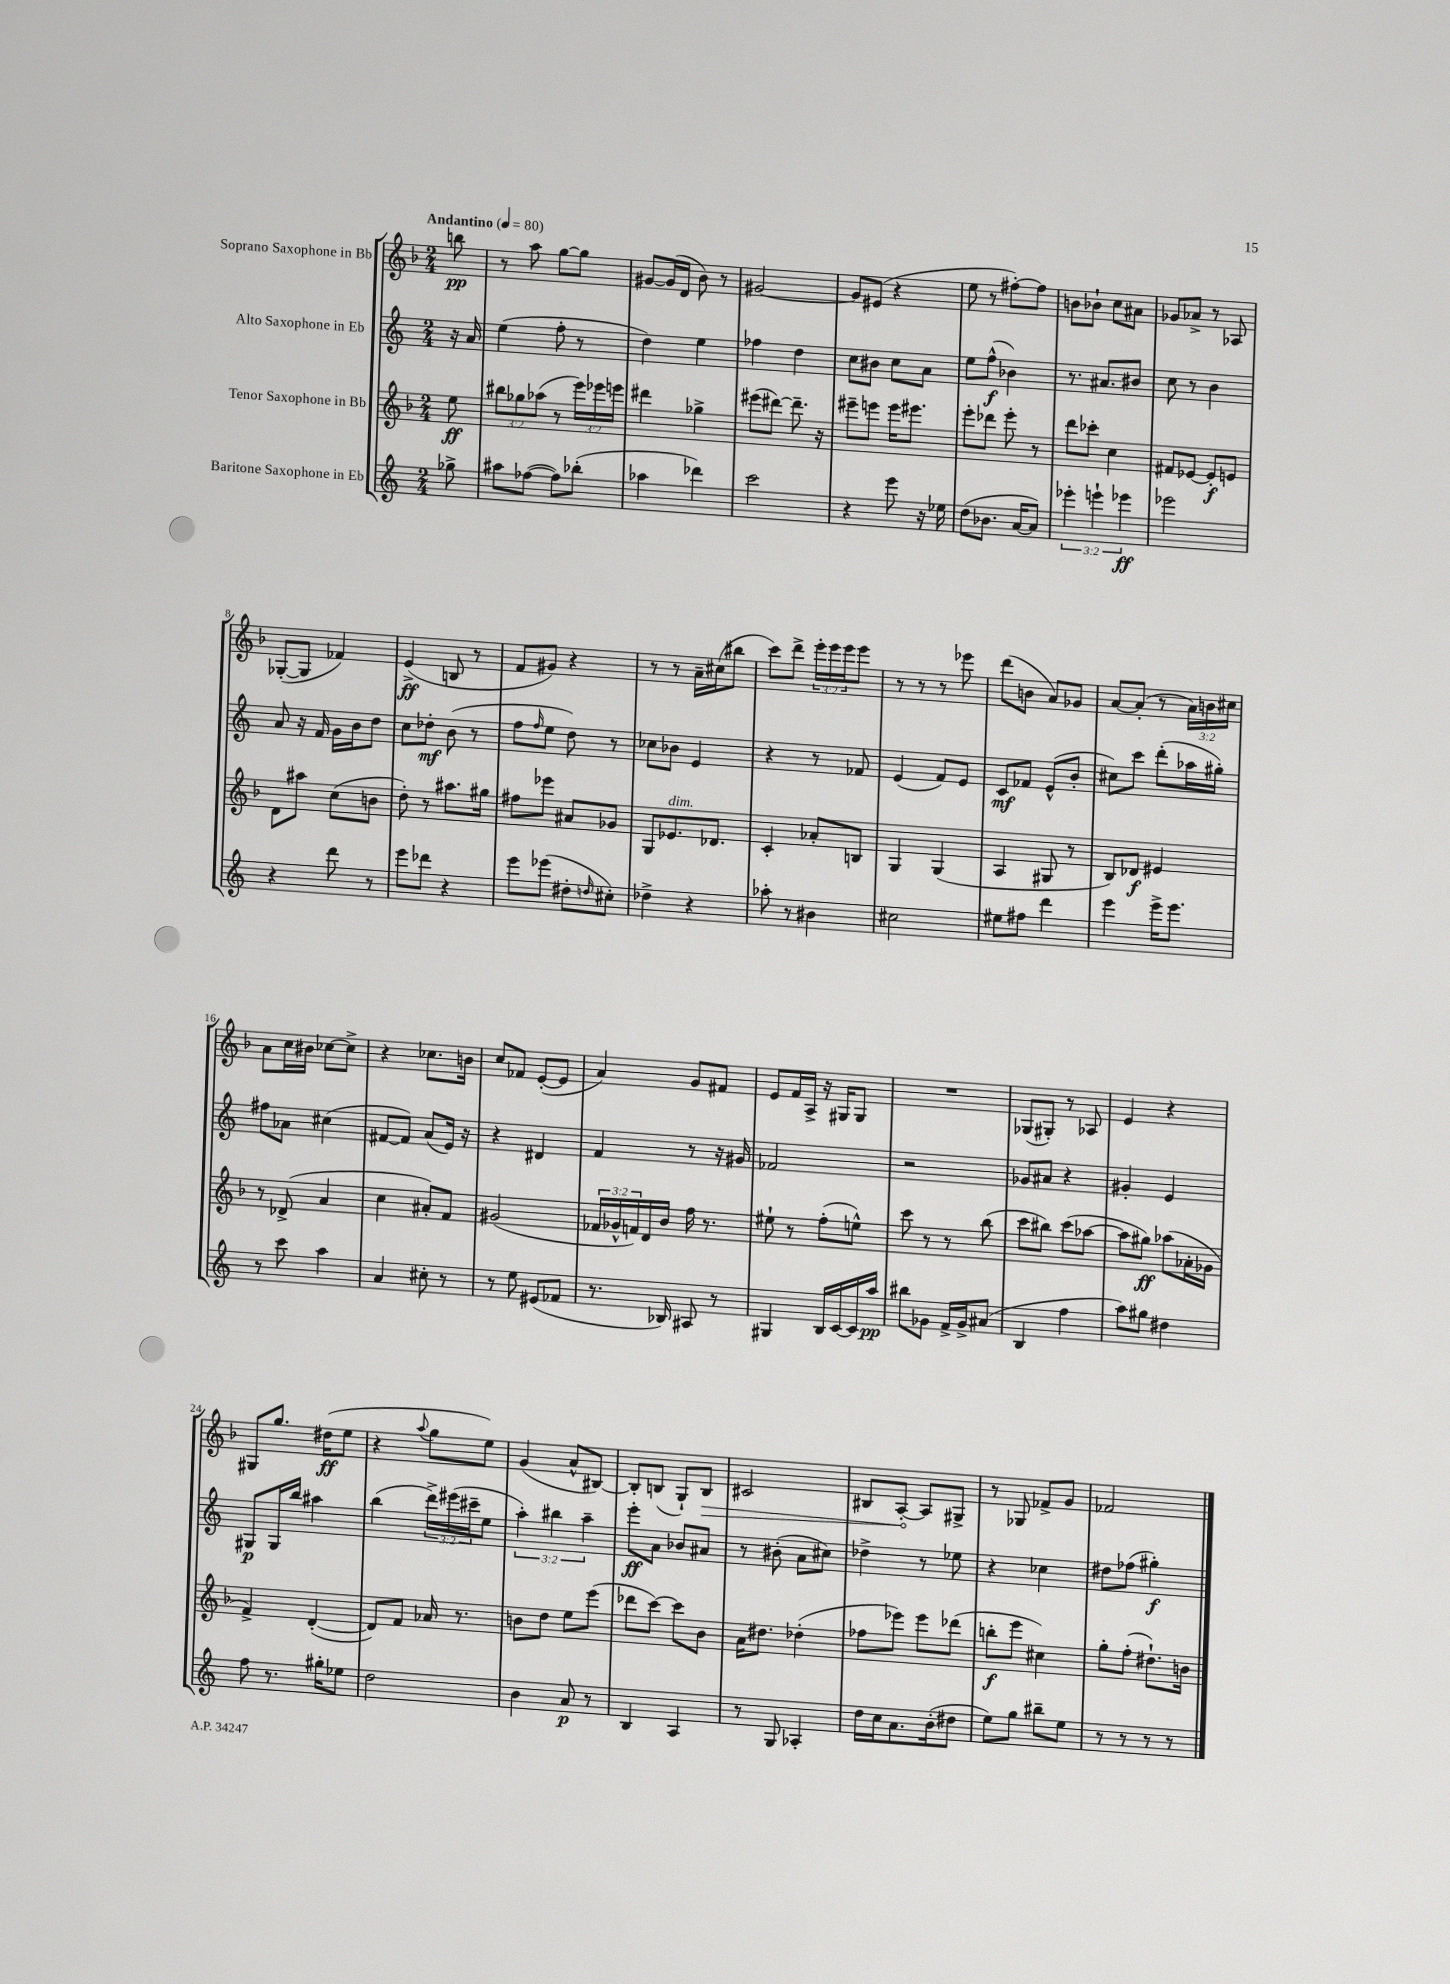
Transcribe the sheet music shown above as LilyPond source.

<<
\new StaffGroup <<
\new Staff = "s0" \with { instrumentName = "Soprano Saxophone in Bb" } {
    \clef treble \key f \major \numericTimeSignature \time 2/4 \override Staff.TupletNumber.text = #tuplet-number::calc-fraction-text \partial 8 \tempo "Andantino" 4 = 80
    b''8\pp |
    r8 a''8 g''8~ g''8 |
    gis'8~ gis'16( d'16 bes'8) r8 |
    gis'2~ |
    gis'8 eis'8( r4 |
    e''8 r8 fis''8~-.) fis''8 |
    b'8 bes'8-! c''8 ais'8 |
    ges'8 aes'8-> r8 aes8 |
    ges8~-.( ges8 fes'4) |
    e'4->\ff( b8 r8 |
    f'8 gis'8) r4 |
    r8 r8 a'16-- cis''16( bis''8 |
    c'''8) d'''8-> \tuplet 3/2 { e'''16-. e'''16 e'''16 } e'''8 |
    r8 r8 r8 ees'''8 |
    d'''8( b'8 a'8) ges'8 |
    a'8~ a'8-.( r8 \tuplet 3/2 { a'16) b'16 cis''16 } |
    a'8 c''16 bis'16 ces''8~ ces''8-> |
    r4 ces''8. b'16 |
    c''8 fes'8 e'8~-.( e'8 |
    a'4) g'8 fis'8 |
    e'8 f'16 a16-> r16 gis16 gis8 |
    R2 |
    ges8( gis8-.) r8 aes8 |
    e'4 r4 |
    gis8 g''8. dis''16\ff( e''8 |
    r4 \appoggiatura { a''8 } g''8 e''8) |
    g'4( a'8-^ bis8~) |
    bis8-. b8( g8-!) \once \override Hairpin.circled-tip = ##t b8\> |
    cis'2 |
    bis8 a8~-.\! a8 gis8-> |
    r8 ges8 fes'8-> g'8 |
    fes'2 \bar "|." |
}
\new Staff = "s1" \with { instrumentName = "Alto Saxophone in Eb" } {
    \clef treble \key c \major \numericTimeSignature \time 2/4 \override Staff.TupletNumber.text = #tuplet-number::calc-fraction-text \partial 8
    r16 a'16 |
    e''4( f''8-. r8 |
    d''4) e''4 |
    fes''4 d''4 |
    c''8 bis'8 c''8 a'8 |
    e''8 f''8-^\f( bes'4) |
    r8. ais'8. bis'8 |
    c''8 r8 b'4 |
    a'8 r16 f'16 g'16 b'16 d''8 |
    c''8 des''8-.\mf b'8( r8 |
    f''8 \grace { f''16 } e''8 d''8) r8 |
    ces''8 bes'8 e'4 |
    r4 r8 fes'8 |
    e'4( f'8) e'8 |
    c'8\mf fes'8 e'8-^( b'8-. |
    cis''8) c'''8 d'''8-.( aes''16 gis''16-.) |
    fis''8 aes'8 cis''4( |
    fis'8~ fis'8) a'8( e'16) r16 |
    r4 dis'4 |
    f'4 r8 r16 gis'16 |
    fes'2 |
    r2 |
    ges'8 ais'8 r4 |
    gis'4-. e'4 |
    gis8\p gis16 b''16 ais''4 |
    b''4( \tuplet 3/2 { d'''16->) eis'''16( cis'''16-- } e''8 |
    \tuplet 3/2 { a''4-.) bis''4 a''4-- } |
    e'''8-.\ff a'8 bes'8 ais'8 |
    r8 bis'8-.( a'8 cis''8) |
    des''4-> r8 ees''8 |
    r4 ces''4 |
    dis''8 fes''8( gis''4-.\f) \bar "|." |
}
\new Staff = "s2" \with { instrumentName = "Tenor Saxophone in Bb" } {
    \clef treble \key f \major \numericTimeSignature \time 2/4 \override Staff.TupletNumber.text = #tuplet-number::calc-fraction-text \partial 8
    e''8\ff |
    \tuplet 3/2 { bis''8 ges''8 aes''8( } r8 \tuplet 3/2 { e'''16) ees'''16 e'''16 } |
    dis'''4 ges''4-> |
    eis'''8( dis'''8~) dis'''8.-- r16 |
    eis'''8-- e'''8 e'''16 eis'''8. |
    e'''8-. des'''8 e'''8-. r8 |
    d'''8 ces'''8-. c''4 |
    fis'8 ees'8~ ees'8-.\f e'8 |
    d'8 ais''8 c''8( b'8 |
    d''8-.) r8 ais''8. gis''16 |
    fis''8 ees'''8 ais'8 ges'8 |
    g8 ees'8.^\markup { \italic "dim." } des'8. |
    c'4-. aes'8-. b8 |
    g4 g4( |
    a4 gis8 r8 |
    bes8) des'8\f eis'4 |
    r8 des'8->( a'4 |
    c''4 ais'8-.) f'8 |
    gis'2( |
    \tuplet 3/2 { fes'16 ges'16-^ f'16) } d'16 bes'16 f''16 r8. |
    eis''8-! r8 f''8-.( e''8-^) |
    c'''8 r8 r8 bes''8( |
    c'''8 bis''8) c'''8( aes''8~ |
    aes''8 gis''8\ff) aes''8( aes'16-. ges'16 |
    f'4->) d'4~-.( |
    d'8) f'8 aes'16 r8. |
    b'8 d''8 e''8 e'''8( |
    des'''8 c'''8~) c'''8 bes'8 |
    a'16 dis''8. des''4-.( |
    fes''8 ees'''8) ees'''8 des'''8( |
    b''8-.\f e'''8 cis''4) |
    g''8-. f''8-.( dis''8.-!) b'16 \bar "|." |
}
\new Staff = "s3" \with { instrumentName = "Baritone Saxophone in Eb" } {
    \clef treble \key c \major \numericTimeSignature \time 2/4 \override Staff.TupletNumber.text = #tuplet-number::calc-fraction-text \partial 8
    ges''8-> |
    ais''8 fes''8~( fes''8) bes''8-.( |
    aes''4 des'''4) |
    c'''2 |
    r4 e'''8 r16 ees''16 |
    d''8( bes'8. a'16~ a'8) |
    \tuplet 3/2 { ees'''4-. e'''4-! ees'''4\ff } |
    ees'''2 |
    r4 d'''8 r8 |
    e'''8 des'''8 r4 |
    e'''8 ees'''8( dis''8-. \grace { d''16 } cis''8-.) |
    des''4-> r4 |
    aes''8-. r8 bis'4 |
    cis''2 |
    eis''8 fis''8 d'''4 |
    e'''4 e'''16-> e'''8. |
    r8 c'''8 a''4 |
    a'4 cis''8-. r8 |
    r8 e''8 eis'8( fes'8 |
    r8. bes16) ais8 r8 |
    gis4 b16 c'16~ c'16 a''16\pp |
    bis''8 ges'8 f'16-> ges'16-> ais'8( |
    b4 f''4 |
    a''8) gis''8 dis''4 |
    f''8 r8. gis''16-. ees''8 |
    d''2 |
    b'4 a'8\p r8 |
    b4 a4 |
    r8 g8 aes4-. |
    d''16 c''16 a'8. b'16-.( dis''8 |
    e''8) g''8 bis''8-- e''8 |
    r8 r8 r8 r8 \bar "|." |
}
>>
>>
